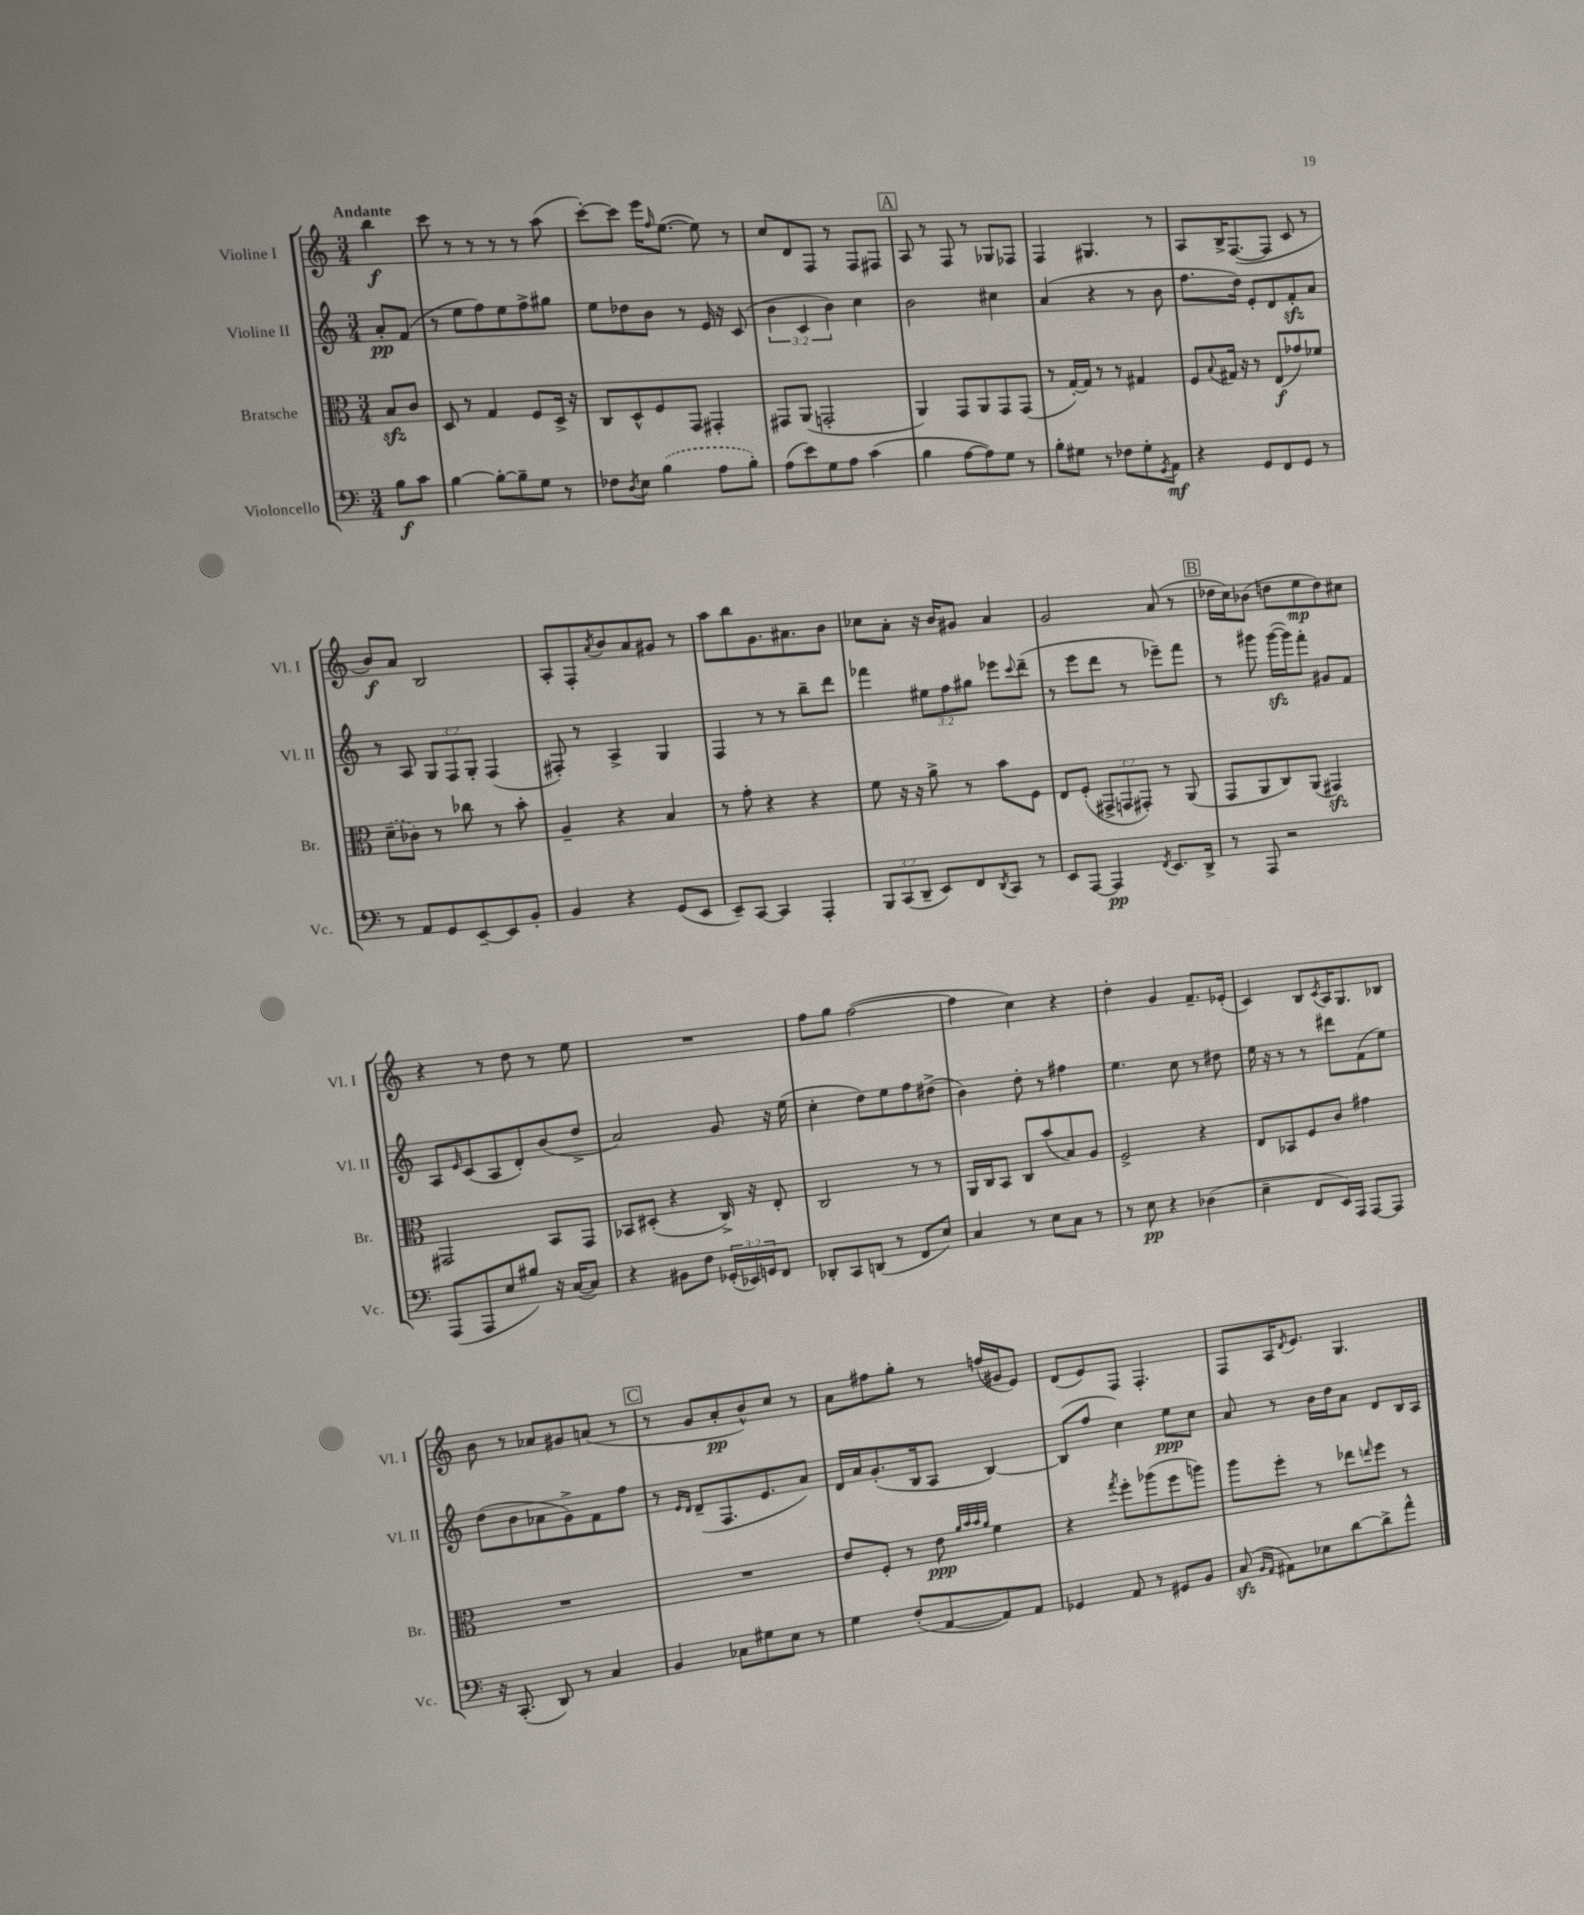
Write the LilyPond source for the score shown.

<<
\new StaffGroup <<
\new Staff = "s0" \with { instrumentName = "Violine I" shortInstrumentName = "Vl. I" } {
    \clef treble \key c \major \numericTimeSignature \time 3/4 \partial 4 \tempo "Andante"
    b''4\f |
    c'''8 r8 r8 r8 r8 a''8( |
    c'''8~-.) c'''8 e'''16 \grace { f''16 } e''8.~( e''8) r8 |
    c''8 d'8 f8 r8 f8 fis8 |
    \mark \markup { \box "A" } a8 r8 f8 r8 ges8 fes8 |
    f4 gis4. r8 |
    a8 b16-> f8.~( f8 c'8 r8 |
    b'8\f) a'8 b2 |
    a8-. f8-. \acciaccatura { a'8 } b'8 a'8 gis'8 r8 |
    a''8 b''8 g'8. ais'8. b'8 |
    ces''8 a'8-. r16 b'16 gis'8 a'4 |
    g'2 a'8( r8 |
    \mark \markup { \box "B" } des''16 c''16) bes'8( d''8 e''8\mp d''8) cis''8 |
    r4 r8 d''8 r8 e''8 |
    R2. |
    f''8 g''8 f''2~( |
    f''4 c''4) r4 |
    d''4-. g'4 f'8.-- ees'16-.( |
    c'4) b8 \acciaccatura { c'8 } a16 g8. bes8 |
    b'8 r8 aes'8 gis'8 a'8( r8 |
    \mark \markup { \box "C" } r8 g'8 a'8-.\pp b'8-^) c''8 r8 |
    a'8 fis''8 g''8-. r8 f''16( gis'16 e'8) |
    d'8( e'8) f8 f4.-. |
    f8 a16 \acciaccatura { d'8 } e'8. g4. \bar "|." |
}
\new Staff = "s1" \with { instrumentName = "Violine II" shortInstrumentName = "Vl. II" } {
    \clef treble \key c \major \numericTimeSignature \time 3/4 \override Staff.TupletNumber.text = #tuplet-number::calc-fraction-text \partial 4
    a'8-.\pp f'8( |
    r8 e''8 f''8) e''8 f''8-> gis''8 |
    e''8 des''8 b'8 r8 e'16 r16 c'8( |
    \tuplet 3/2 { b'4 c'4 b'4) } c''4 |
    \mark \markup { \box "A" } b'2 cis''4 |
    a'4( r4 r8 b'8 |
    f''8. d''16) e'8-. d'8 f'8-.\sfz a'8 |
    r8 a8 \tuplet 3/2 { g8 f8 g8-. } f4( |
    fis8-.) r8 a4-> g4 |
    f4 r8 r8 b''8-- d'''8 |
    fes'''4 \tuplet 3/2 { eis''8 f''8 gis''8 } ees'''8 \appoggiatura { c'''8 } d'''8--( |
    r8 e'''8 d'''8 r8 ees'''8--) f'''8 |
    \mark \markup { \box "B" } r8 gis'''8 gis'''16~\sfz( gis'''16) f'''8-. gis'8 f'8 |
    a8 \grace { e'16 } c'8( a8 d'8-.) b'8( d''8-> |
    a'2) g'8 r16 e''16( |
    c''4-. d''8) e''8 f''8 dis''8->( |
    b'4) d''8-. r8 fis''4 |
    e''4. c''8 r8 dis''8 |
    e''16 r16 r8 r8 dis'''8 f'8( e''8) |
    d''8( b'8 aes'8 g'8->) f'8 f''8 |
    \mark \markup { \box "C" } r8 \grace { e'16 d'16 } d'8--( f8. e'8. a'8) |
    d'16 a'16 g'8.-.( b16 a8 b4~) |
    b8( f''8 c''4) e''8\ppp c''8 |
    a'8 r8 b'16 d''16 a'8 d'8 b16 a16 \bar "|." |
}
\new Staff = "s2" \with { instrumentName = "Bratsche" shortInstrumentName = "Br." } {
    \clef alto \key c \major \numericTimeSignature \time 3/4 \override Staff.TupletNumber.text = #tuplet-number::calc-fraction-text \partial 4
    b8\sfz c'8 |
    d8 r8 g4 f8 d16-> r16 |
    c8 d8-^ f8 g,8 gis,4-. |
    gis,8 a,8( g,2-. |
    \mark \markup { \box "A" } a,4) g,8 a,8 g,8 g,8( |
    r8 g16~-.) g16 r8 r8 gis4 |
    f8 \appoggiatura { b8 } gis16 r16 r8 e8\f( ges'8) fes'8 |
    \once \slurDashed d'8--( ces'8) r8 ces''8 r8 b'8-. |
    a4-- r4 b4 |
    r8 g'8-. r4 r4 |
    f'8 r16 r16 a'8-> r8 b'8 f8 |
    e8 f8-.( \tuplet 3/2 { gis,8-> g,8 gis,8-.) } r8 a,8( |
    \mark \markup { \box "B" } g,8 a,8 c8) a,8( gis,4\sfz) |
    gis,2 b,8 gis,8 |
    bes,8 dis8-.( r4 c16->) r16 e8-. |
    c2 r8 r8 |
    a,16 c16 b,8 c8 b'8( b8) a8 |
    f2-> r4 |
    e8 bes,8 f8 c'8 gis'4 |
    R2. |
    \mark \markup { \box "C" } R2. |
    e'8 f8-. r8 e'8\ppp \grace { a'32 b'32 b'32 a'32 } f'4 |
    r4 \acciaccatura { g''8 } f''8-. aes''8( f''8 a''8) |
    a''8 f''8-. r8 ees''8 \grace { e''16 } f''8 r8 \bar "|." |
}
\new Staff = "s3" \with { instrumentName = "Violoncello" shortInstrumentName = "Vc." } {
    \clef bass \key c \major \numericTimeSignature \time 3/4 \override Staff.TupletNumber.text = #tuplet-number::calc-fraction-text \partial 4
    b8\f c'8 |
    b4~ b8~-. b8-- g8 r8 |
    fes8 \acciaccatura { d8 } e8 \once \slurDashed b4( a8 b8-.) |
    a8( e'8) g8 a8 c'4( |
    \mark \markup { \box "A" } b4 a8~ a8) g8 r8 |
    b8-. gis8 r8 fes8 gis8-. \acciaccatura { g,8 } a,8\mf |
    r4 g,8 f,8 g,8 r8 |
    r8 a,8 g,8 e,8~-- e,8 b,8-. |
    b,4 r4 g,8( e,8 |
    e,8--) c,8~ c,4 a,,4-. |
    \tuplet 3/2 { b,,8 c,8( d,8-- } e,8) f,8 \acciaccatura { d,8 } c,8 r8 |
    e,8 a,,8~ a,,4\pp \acciaccatura { f,8 } e,8. d,16-> |
    \mark \markup { \box "B" } r8 a,,8 r2 |
    a,,8( a,,8 e8 bis8) r16 c16~( c8) |
    r4 bis,8 f8 \tuplet 3/2 { ges,16-.( ees,16) g,16 } f,8 |
    des,8-. c,8 d,8( r8 f,8 e8) |
    c4 r8 e8 c8 r8 |
    r8 e8\pp r4 des4( |
    e4-- f,8 e,16) a,,16 a,,8~ a,,8 |
    r16 c,8.-.( d,8) r8 c4 |
    \mark \markup { \box "C" } b,4 ces8 gis8 e8 r8 |
    g4 f8-.( a,8~ a,8) a,8 |
    ges,4 a,8 r8 gis,8 b,8 |
    c8\sfz( \grace { b,16 a,16 } ais,8) ees8 d'8~ d'8-> a'8-^ \bar "|." |
}
>>
>>
\layout { \context { \Score \remove "Bar_number_engraver" } }
